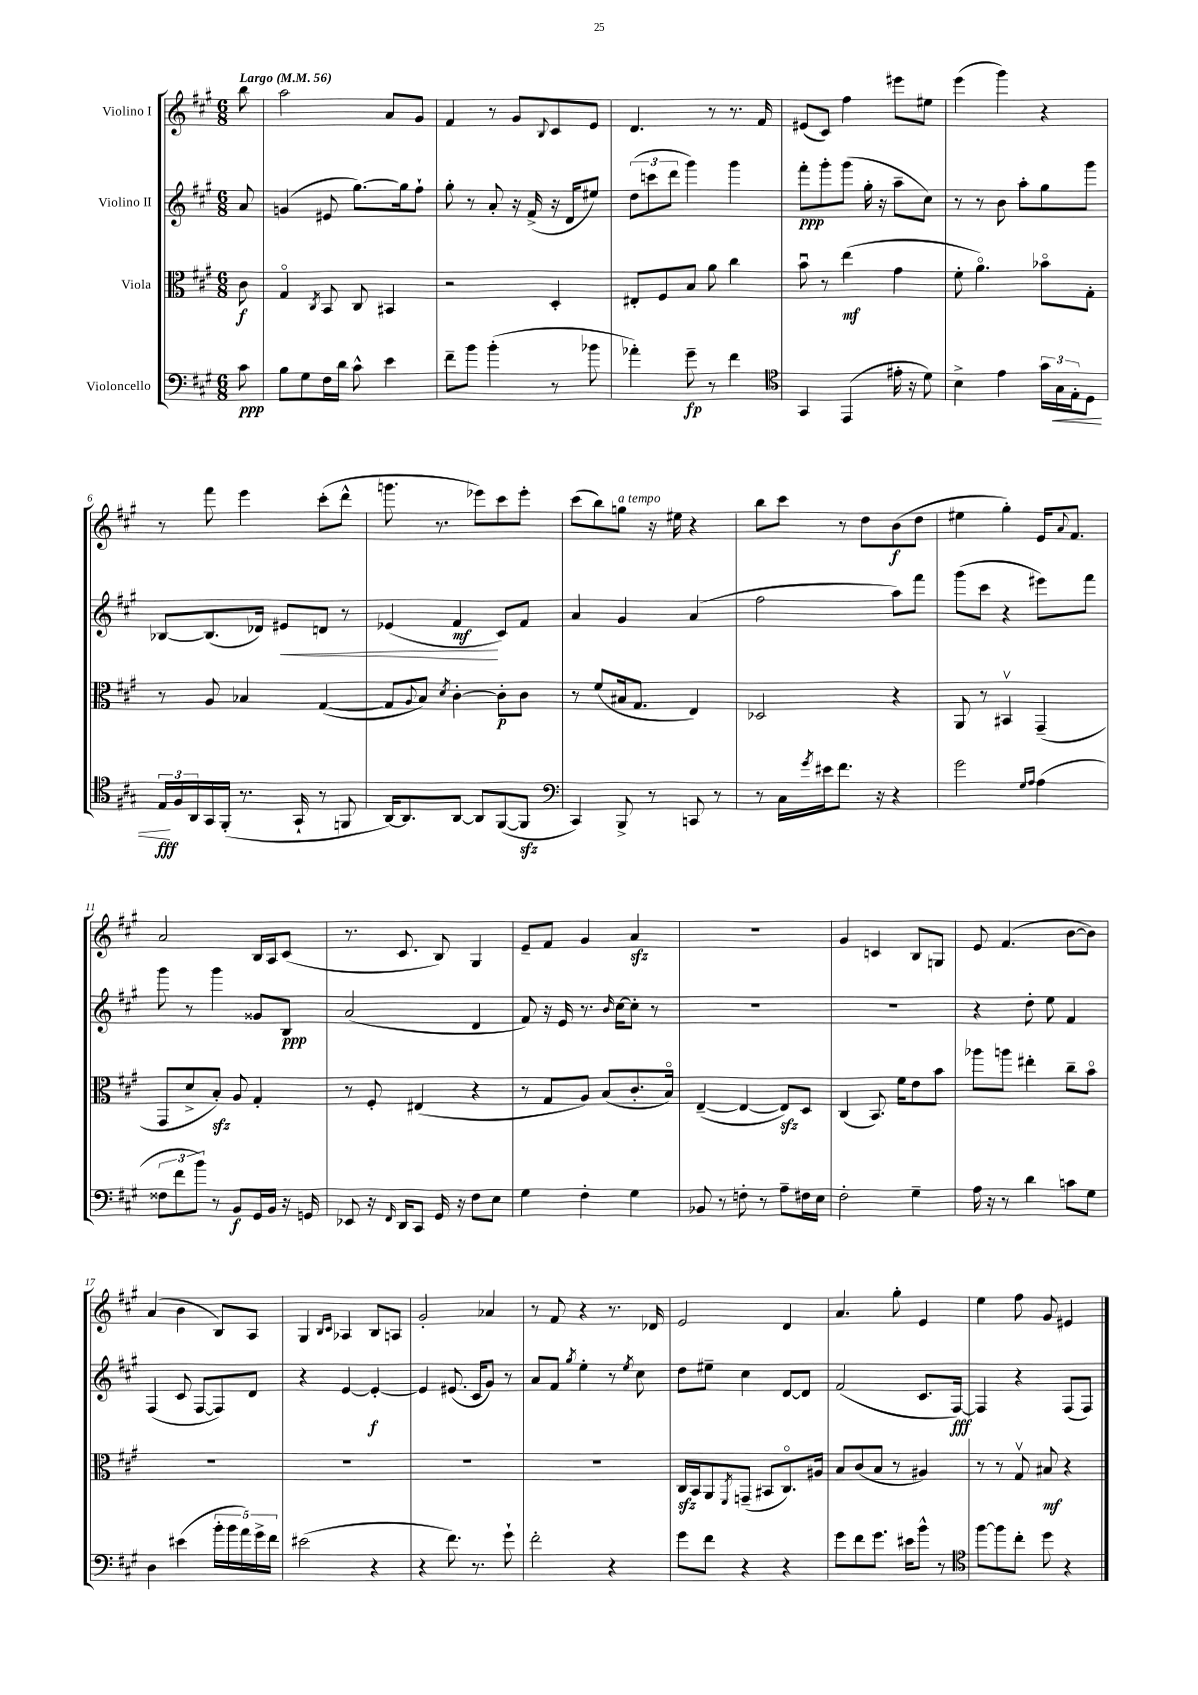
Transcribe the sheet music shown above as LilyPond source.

<<
\new StaffGroup <<
\new Staff = "s0" \with { instrumentName = "Violino I" } {
    \clef treble \key a \major \numericTimeSignature \time 6/8 \partial 8 \tempo "Largo" 4 = 56
    b''8 |
    a''2 a'8 gis'8 |
    fis'4 r8 gis'8 \appoggiatura { b8 } cis'8 e'8 |
    d'4. r8 r8. fis'16 |
    eis'8( cis'8) fis''4 eis'''8 eis''8 |
    e'''4( gis'''4) r4 |
    r8 fis'''8 e'''4 cis'''8-.( d'''8-^ |
    g'''8. r8. ees'''8) cis'''8 ees'''8-. |
    cis'''8( b''8) g''8^\markup { \italic "a tempo" } r16 eis''16 r4 |
    b''8 cis'''8 r8 d''8 b'8\f( d''8 |
    eis''4 gis''4-.) e'16 \appoggiatura { a'8 } fis'8. |
    a'2 b16 a16 cis'8( |
    r8. cis'8. b8) gis4 |
    e'8-- fis'8 gis'4 a'4\sfz |
    R2. |
    gis'4 c'4 b8 g8 |
    e'8 fis'4.( b'8~ b'8) |
    a'4( b'4 b8) a8 |
    gis4 \grace { b16 cis'16 } aes4 b8 a8 |
    gis'2-. aes'4 |
    r8 fis'8 r4 r8. des'16 |
    e'2 d'4 |
    a'4. gis''8-. e'4 |
    e''4 fis''8 gis'8 eis'4 \bar "|." |
}
\new Staff = "s1" \with { instrumentName = "Violino II" } {
    \clef treble \key a \major \numericTimeSignature \time 6/8 \partial 8
    a'8 |
    g'4( eis'8 gis''8.~) gis''16 fis''8-! |
    gis''8-. r8 a'8-. r16 fis'16->( r16 d'16 eis''8) |
    \tuplet 3/2 { d''8( c'''8 d'''8 } gis'''4) gis'''4 |
    fis'''8-.\ppp gis'''8-. gis'''8( gis''16-. r16 a''8-- cis''8) |
    r8 r8 b'8 a''8-. gis''8 gis'''8 |
    bes8~ bes8.( des'16) eis'8\< d'8 r8 |
    ees'4( fis'4\mf\! cis'8) fis'8 |
    a'4 gis'4 a'4( |
    fis''2 a''8) fis'''8 |
    gis'''8( cis'''8 r4 eis'''8) fis'''8 |
    gis'''8 r8 gis'''4 gisis'8 b8\ppp |
    a'2( d'4 |
    fis'8) r16 e'16 r8. \grace { b'16 } cis''16~ cis''8-. r8 |
    R2. |
    R2. |
    r4 d''8-. e''8 fis'4 |
    fis4( cis'8 fis8~ fis8) d'8 |
    r4 e'4~ e'4~-.\f |
    e'4 eis'8.( cis'16 gis'8) r8 |
    a'8 fis'8 \acciaccatura { gis''8 } e''4-. r8 \acciaccatura { e''8 } cis''8 |
    d''8 eis''8-- cis''4 d'8~ d'8 |
    fis'2( cis'8. fis16~\fff) |
    fis4 r4 fis8( fis8) \bar "|." |
}
\new Staff = "s2" \with { instrumentName = "Viola" } {
    \clef alto \key a \major \numericTimeSignature \time 6/8 \partial 8
    cis'8\f |
    gis4\flageolet \acciaccatura { cis8 } b,8 cis8 bis,4 |
    r2 d4-. |
    eis8-. fis8 b8 a'8 cis''4 |
    b'8\downbow r8 e''4\mf( gis'4 |
    fis'8-. a'4.\flageolet) bes'8\flageolet gis8-. |
    r8 a8 bes4 gis4~( |
    gis8 \appoggiatura { a8 } b8) \acciaccatura { d'8 } cis'4~-. cis'8-.\p cis'8 |
    r8 fis'8( bis16 gis8. e4) |
    des2 r4 |
    a,8 r8 bis,4\upbow gis,4--( |
    gis,8 d'8-> b8-.\sfz) a8 gis4-. |
    r8 fis8-. eis4( r4 |
    r8 gis8 a8) b8( cis'8.-. b16\flageolet) |
    e4~--( e4~ e8\sfz) d8 |
    cis4( b,8.) fis'16 e'8 b'8 |
    aes''8 a''8 eis''4-. cis''8-- b'8\flageolet |
    R2. |
    R2. |
    R2. |
    R2. |
    cis16\sfz b,16 a,8 \acciaccatura { fis,8 } g,8--( bis,8 cis8.\flageolet) ais16 |
    b8 cis'8( b8 r8 ais4) |
    r8 r8 gis8\upbow bis8\mf r4 \bar "|." |
}
\new Staff = "s3" \with { instrumentName = "Violoncello" } {
    \clef bass \key a \major \numericTimeSignature \time 6/8 \partial 8
    cis'8\ppp |
    b8 gis8 fis16 d'16 cis'8-^ e'4 |
    fis'8-- b'8 b'4-.( r8 bes'8 |
    aes'4-.) gis'8--\fp r8 fis'4 |
    \clef tenor gis,4 e,4( eis'16-. r16 d'8) |
    b4-> e'4 \tuplet 3/2 { gis'16 gis16\< e16-. } d8 |
    \tuplet 3/2 { e16\fff\! fis16 a,16 } gis,16 fis,16-.( r8. gis,16-! r8 f,8 |
    a,16~) a,8. a,8~ a,8 fis,8~( fis,8\sfz |
    \clef bass cis,4) b,,8-> r8 c,8 r8 |
    r8 cis16 \acciaccatura { gis'8 } eis'16 fis'8. r16 r4 |
    gis'2 \grace { gis16 a16 } a4( |
    \tuplet 3/2 { fisis8 fis'8 b'8) } r8 b,8\f gis,16 b,16 r16 g,16 |
    ees,8 r16 \grace { fis,16 } d,16 cis,8 gis,16 r16 fis8 e8 |
    gis4 fis4-. gis4 |
    bes,8 r8 f8-. r8 a8-- fis16 e16 |
    fis2-. gis4-- |
    a16 r16 r8 d'4 c'8 gis8 |
    d4 eis'4( \tuplet 5/4 { b'16-. b'16 a'16) gis'16-> fis'16 } |
    eis'2( r4 |
    r4 fis'8.) r8. gis'8-! |
    fis'2-. r4 |
    gis'8 fis'8 r4 r4 |
    gis'8 fis'8 gis'8. eis'16 b'8-^ r8 |
    \clef tenor fis''8~ fis''8 cis''8-. d''8 r4 \bar "|." |
}
>>
>>
